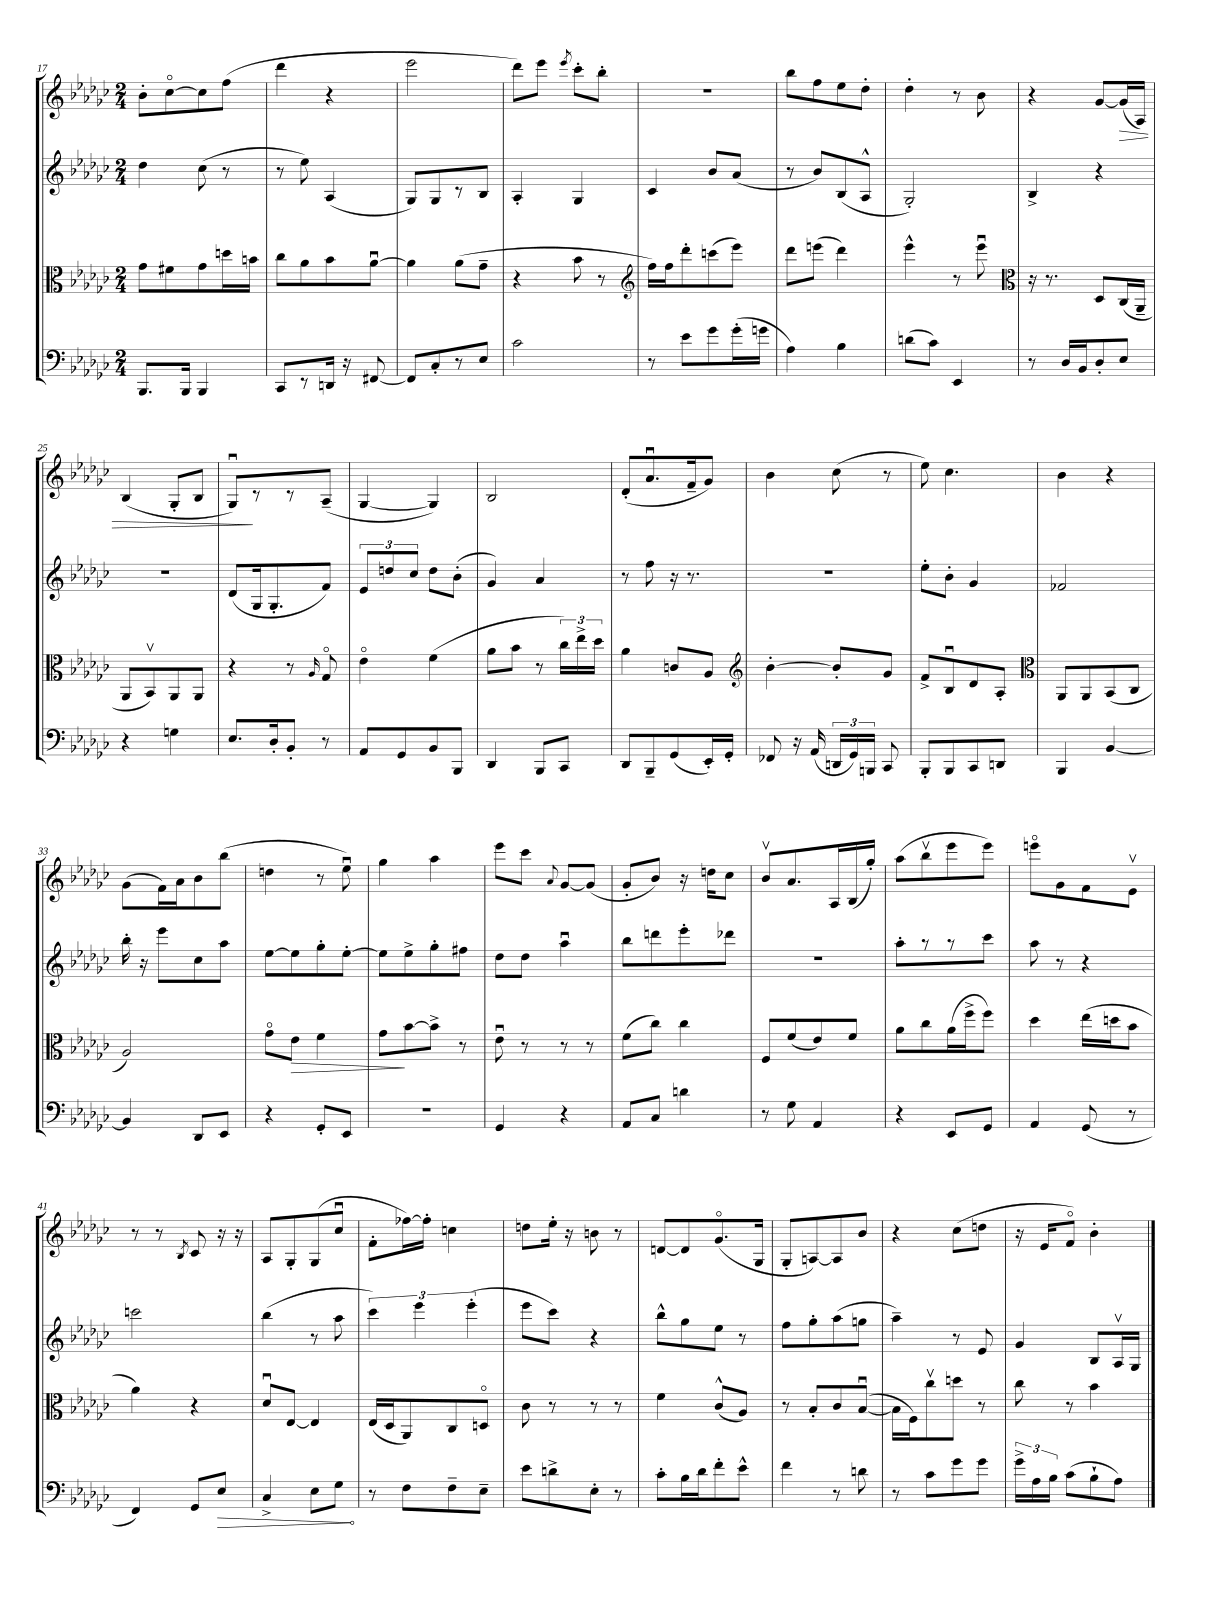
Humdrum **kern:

**kern	**kern	**kern	**kern
*staff4	*staff3	*staff2	*staff1
*clefF4	*clefC3	*clefG2	*clefG2
*k[b-e-a-d-g-c-]	*k[b-e-a-d-g-c-]	*k[b-e-a-d-g-c-]	*k[b-e-a-d-g-c-]
*M2/4	*M2/4	*M2/4	*M2/4
8.BBB-/L	8g-\L	4dd-\	8b-'\L
.	8f#\	.	[8cc-o\
16BBB-/Jk	.	.	.
4BBB-/	8g-\	(8cc-\	8cc-\]
.	16dd\L	8r	(8ff\J
.	16b\JJ	.	.
=	=	=	=
8CC-/L	8cc-\L	8r	4ddd-\
8r	8a-\	8ee-\)	.
16DD/Jk	8b-\	(4A-/	4r
16r	.	.	.
[8FF#/	[8a-u\J	.	.
=	=	=	=
8FF#/]L	4a-\]	8G-/L)	2eee-\
8C-'/	.	8G-/	.
8r	(8a-\L	8r	.
8E-/J	8g-~\J	8B-/J	.
=	=	=	=
2c-\	4r	4A-'/	8ddd-\L)
.	.	.	8eee-\J
.	.	.	8qeee-/
.	8b-\	4G-/	8ccc-'\L
.	8r	.	8bb-'\J
=	=	=	=
*	*clefG2	*	*
8r	16ff\LL)	4c-/	2r
.	16ff\J	.	.
8e-\L	8ddd-'\	.	.
8g-\	(8ccc\	8b-/L	.
(16g-'\L	8eee-\J)	(8a-/J	.
16g\JJ	.	.	.
=	=	=	=
4A-\)	8ddd-\L	8r	8bb-\L
.	(8eee\J	8b-/L)	8ff\
4B-\	4ddd-\)	(8B-/	8ee-\
.	.	8A-^^/J	8dd-'\J
=	=	=	=
(8d\L	4eee-^^\	2G-'/)	4dd-'\
8c-\J)	.	.	.
4EE-/	8r	.	8r
.	8eee-u\	.	8b-\
=	=	=	=
*	*clefC3	*	*
8r	16r	4B-^/	4r
.	8.r	.	.
16D-/LL	.	.	.
16BB-/J	.	.	.
8D-'/	8D-/L	4r	[8g-/L
8E-/J	(16C-/L	.	(16g-/]L
.	16AA-~/JJ	.	16A-/JJ)
=	=	=	=
4r	8AA-/L	2r	(4B-/
.	8BB-v/)	.	.
4G\	8AA-/	.	8G-'/L
.	8AA-/J	.	8B-/J
=	=	=	=
8.E-/L	4r	(8d-/L	8G-u/L)
.	.	16G-/k	8r
16D-'/k	.	8.G-'/	.
8BB-'/J	8r	.	8r
.	16qqA-/	.	.
8r	8G-o/	8f/J)	(8A-~/J
=	=	=	=
8AA-/L	4e-o\	12e-/L	[4G-/
.	.	12dd/	.
8GG-/	.	.	.
.	.	12cc-/J	.
8BB-/	(4f\	8dd\L	4G-/])
8BBB-/J	.	(8b-'\J	.
=	=	=	=
4DD-/	8a-\L	4g-/)	2B-/
.	8b-\J	.	.
8BBB-/L	8r	4a-/	.
8CC-/J	24cc-\LL)	.	.
.	24ee-^\	.	.
.	24dd-\JJ	.	.
=	=	=	=
8DD-/L	4a-\	8r	(8d-'/L
8BBB-~/	.	8ff\	8.a-u/
(8GG-/	8c/L	16r	.
.	.	8.r	16f~/k
16EE-'/L)	8A-/J	.	8g-/J)
16GG-'/JJ	.	.	.
=	=	=	=
*	*clefG2	*	*
8FF-/	[4b-'\	2r	4b-\
16r	.	.	.
(16AA-/	.	.	.
24DD/LL	8b-'/]L	.	(8cc-\
24GG-/)	.	.	.
24BBB/JJ	.	.	.
8CC-/	8g-/J	.	8r
=	=	=	=
8BBB-'/L	8f^/L	8ee-'\L	8ee-\)
8BBB-/	8B-u/	8b-'\J	4.cc-\
8CC-/	8d-/	4g-/	.
8DD/J	8A-'/J	.	.
=	=	=	=
*	*clefC3	*	*
4BBB-/	8AA-/L	2f-/	4b-\
.	8AA-/	.	.
[4BB-/	(8BB-/	.	4r
.	8C-/J	.	.
=	=	=	=
4BB-/]	2A-/)	16bb-'\	(8g-\L
.	.	16r	.
.	.	8eee-\L	16f\L)
.	.	.	16a-\J
8DD-/L	.	8cc-\	8b-\
8EE-/J	.	8aa-\J	(8bb-\J
=	=	=	=
4r	8g-o\L	[8ee-\L	4dd\
.	8e-\J	8ee-\]	.
8GG-'/L	4f\	8gg-'\	8r
8EE-/J	.	[8ee-'\J	8ee-u\)
=	=	=	=
2r	8g-\L	8ee-\]L	4gg-\
.	[8b-\	8ee-^\	.
.	8b-^\]J	8gg-'\	4aa-\
.	8r	8ff#\J	.
=	=	=	=
4GG-/	8e-u\	8dd-\L	8eee-\L
.	8r	8dd-\J	8ccc-\J
.	.	.	8qqa-/
4r	8r	4aa-u\	[8g-/L
.	8r	.	(8g-/]J
=	=	=	=
8AA-/L	(8f\L	8bb-\L	8g-'/L
8C-/J	8cc-\J)	8ddd\	8b-/J)
4d\	4cc-\	8eee-'\	16r
.	.	.	16dd\LK
.	.	8ddd-\J	8cc-\J
=	=	=	=
8r	8F/L	2r	8b-v/L
8G-\	(8f/	.	8.a-/
4AA-/	8e-/)	.	.
.	.	.	16A-/L
.	8f/J	.	(16B-/
.	.	.	16gg-'/JJ)
=	=	=	=
4r	8a-\L	8aa-'\L	(8aa-\L
.	8cc-\	8r	8bb-v\
8EE-/L	(16a-\L	8r	8eee-\
.	16ff^\J	.	.
8GG-/J	8ff\J)	8ccc-\J	8eee-\J)
=	=	=	=
4AA-/	4dd-\	8aa-\	8eeeo\L
.	.	8r	8g-\
(8GG-/	(16ee-\LL	4r	8f\
.	16dd\J	.	.
8r	8b-\J	.	8e-v\J
=	=	=	=
4FF/)	4a-\)	2ccc\	8r
.	.	.	8r
.	.	.	8qB-/
8GG-/L	4r	.	8c-/
8E-/J	.	.	16r
.	.	.	16r
=	=	=	=
4C-^/	8d-u/L	(4bb-\	8A-/L
.	[8E-/J	.	8G-'/
8E-\L	4E-/]	8r	(8G-/
8G-\J	.	8aa-\	8cc-u/J
=	=	=	=
8r	(16E-/LL	6ccc-\)	8f'\L
.	16D-/J	.	.
8F\L	8AA-/)	.	[16ff-\L)
.	.	6eee-\	.
.	.	.	16ff-'\]JJ
8F~\	8C-/	.	4cc\
.	.	(6eee-'\	.
8E-~\J	8Do/J	.	.
=	=	=	=
8e-\L	8c-\	8eee-\L	8dd\L
8d^\	8r	8ccc-\J)	16ee-'\Jk
.	.	.	16r
8E-'\J	8r	4r	8b\
8r	8r	.	8r
=	=	=	=
8c-'\L	4f\	8bb-^^\L	[8d/L
16B-\L	.	8gg-\	8d/]
16d-\J	.	.	.
8f'\	(8c-^^/L	8ee-\J	(8.g-o/
8e-^^\J	8A-/J)	8r	.
.	.	.	16G-/Jk
=	=	=	=
4f\	8r	8ff\L	8G-'/L
.	8B-'/L	8gg-'\	[8A/)
8r	8c-/	(8aa-\	8A/]
8d\	([8B-u/J	8gg\J	8b-/J
=	=	=	=
8r	16B-\]LL	4aa-~\)	4r
.	16F\J)	.	.
8c-\L	8cc-v\	.	.
8g-\	8dd\J	8r	(8cc-\L
8g-\J	8r	8e-/	8dd\J
=	=	=	=
24g-^\LL	8cc-\	4g-/	16r
24A-\	.	.	.
.	.	.	16e-/LK
24B-\JJ	.	.	.
(8c-\L	8r	.	8fo/J)
8B-`\	4b-\	8B-/L	4b-'\
8A-\J)	.	16A-v/L	.
.	.	16G-/JJ	.
==	==	==	==
*-	*-	*-	*-
